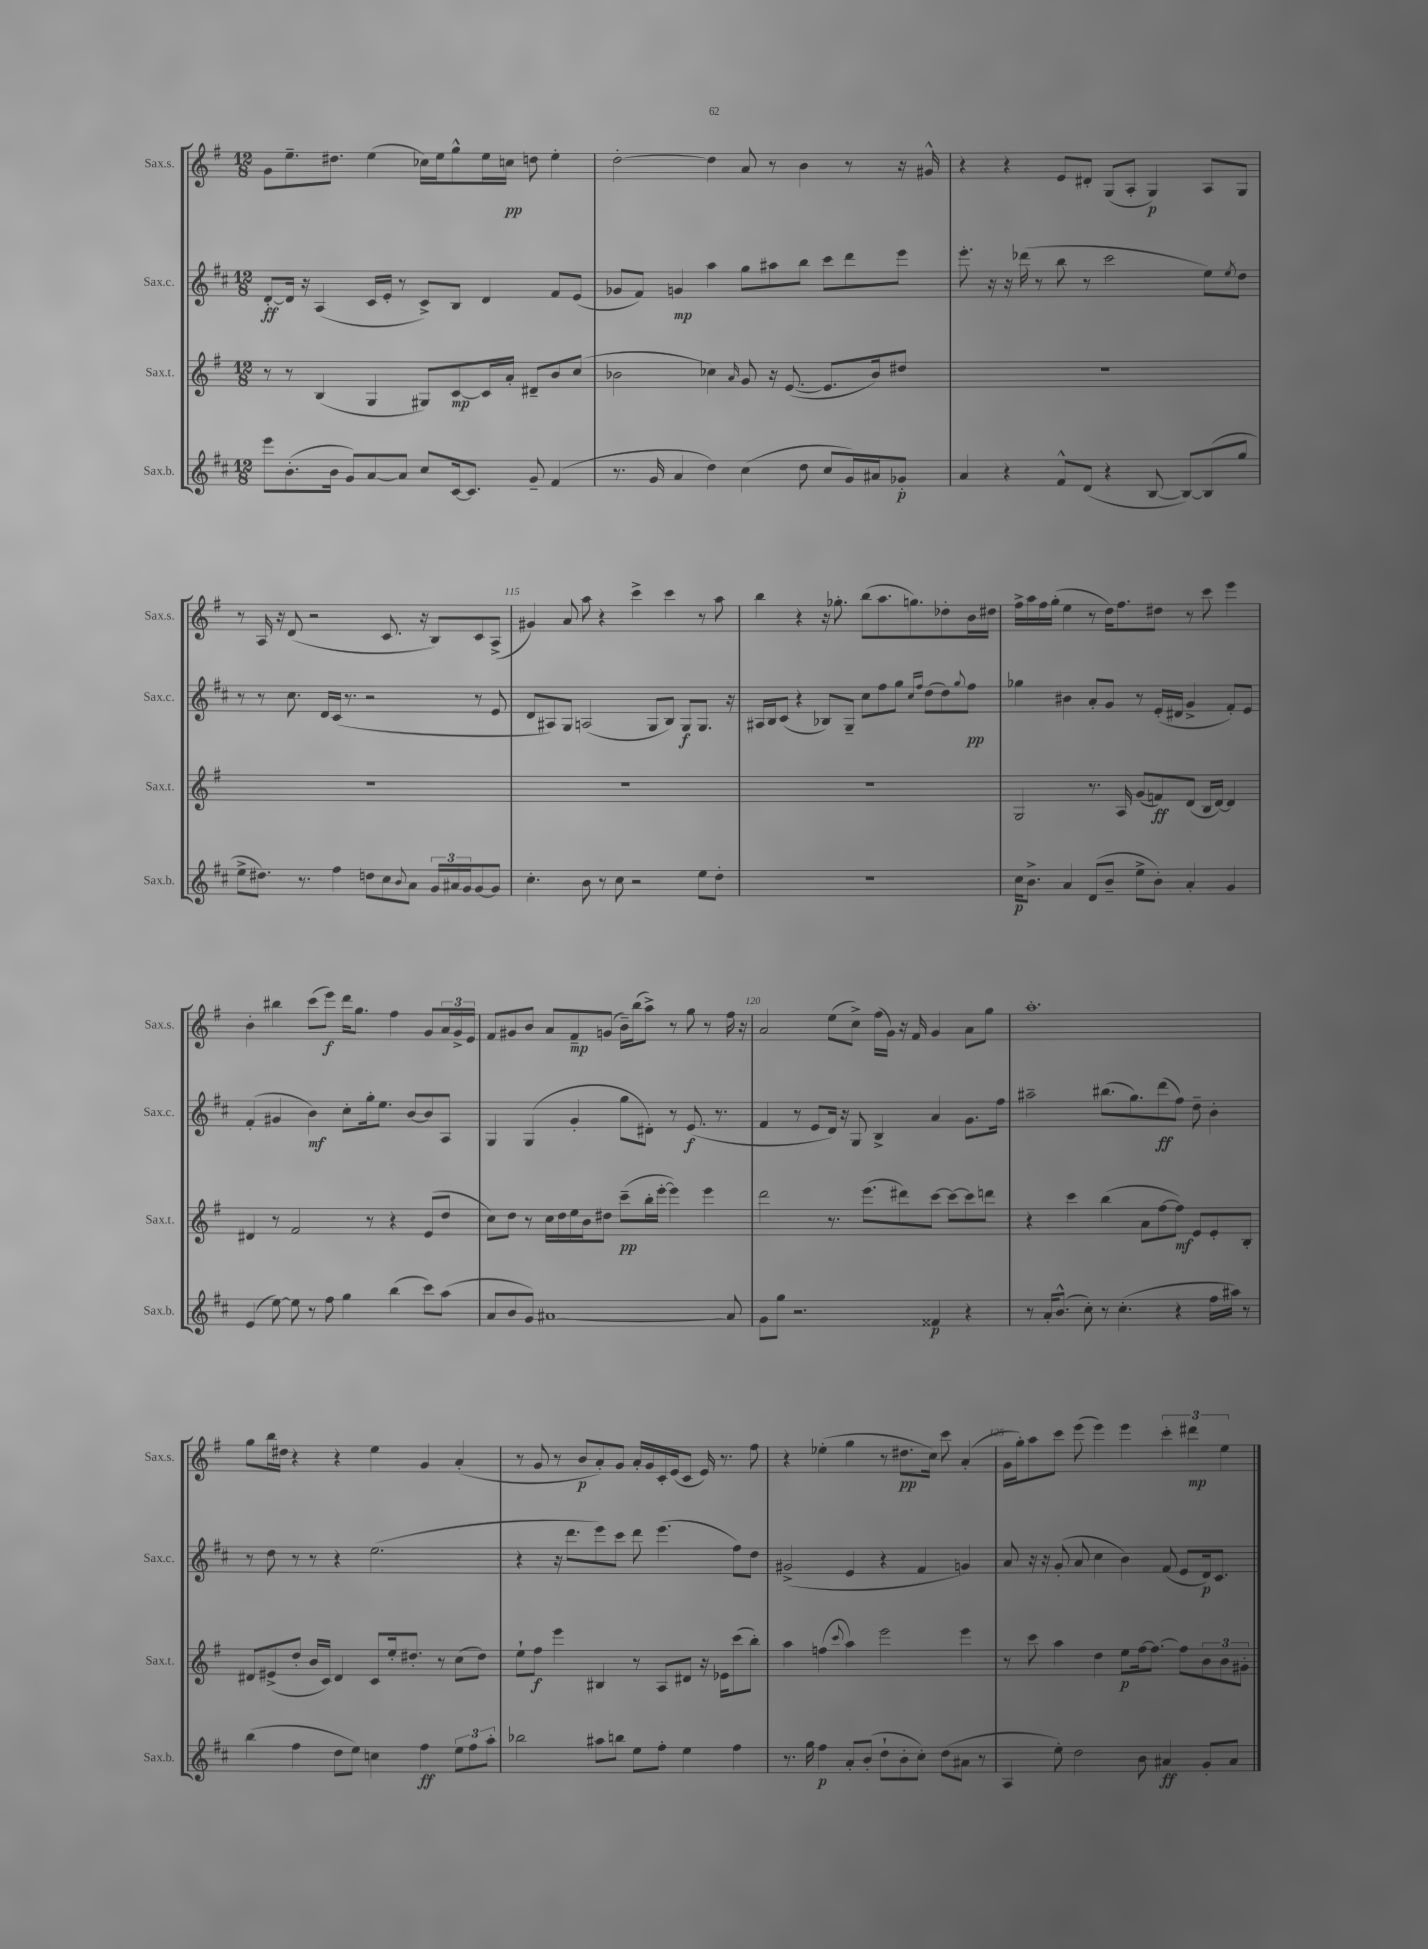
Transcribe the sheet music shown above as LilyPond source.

<<
\new StaffGroup <<
\new Staff = "s0" \with { instrumentName = "Sax.s." shortInstrumentName = "Sax.s." } {
    \clef treble \key g \major \numericTimeSignature \time 12/8
    g'8 e''8.-- dis''8. e''4( ces''16) e''16 g''8-^ e''16 c''16\pp d''8 e''4-. |
    d''2~-. d''4 a'8 r8 b'4 r8 r16 gis'16-^ |
    r4 r4 e'8 dis'8-. g8( a8-. g4\p) a8 g8 |
    r8 a16 r16 d'8( r2 c'8. r16 b8) c'8 a8->( |
    gis'4) a'8 a''8 r4 c'''4-> c'''4 r8 a''8 |
    b''4 r4 r16 ges''8.-. b''8( a''8. g''8.) des''8-. b'16 dis''16 |
    fis''16-> a''16 fis''16 g''16-.( e''4 r8 d''16) fis''8. dis''8 r8 c'''8 e'''4 |
    b'4-. bis''4 c'''8( e'''8\f) d'''16 g''8. fis''4 g'8 \tuplet 3/2 { a'16 g'16-> e'16 } |
    fis'8 gis'8 b'8 a'8 fis'8--\mp g'8( b'16--) b''16( a''8->) r8 g''8 r8 fis''16 r16 |
    a'2 e''8( c''8->) fis''16( g'16) r16 fis'16 g'4 a'8 g''8 |
    a''1.-. |
    g''8 b''16 dis''16 r4 r4 e''4 g'4 a'4-.( |
    r8 g'8 r8 b'8\p a'8-.) g'8 a'16-. g'16 c'16-. e'16( c'8 e'16) r8. fis''8 |
    r4 ees''4-.( g''4 r8 dis''8.\pp c''16) c'''8 a'4-.( |
    g'16 g''16-.) a''8 c'''8 e'''8( e'''4) e'''4 \tuplet 3/2 { c'''4-. dis'''4\mp e''4 } \bar "|." |
}
\new Staff = "s1" \with { instrumentName = "Sax.c." shortInstrumentName = "Sax.c." } {
    \clef treble \key d \major \numericTimeSignature \time 12/8
    d'8~-.\ff d'16 r16 a4( cis'16 e'16-. r8 cis'8->) b8 d'4 fis'8 e'8( |
    ges'8 fis'8) g'4\mp a''4 g''8 ais''8 b''8 cis'''8 d'''8 e'''8 |
    e'''8.-. r16 r16 des'''16( r8 b''8 r8 cis'''2 e''8) \acciaccatura { e''8 } d''8 |
    r8 r8 cis''8. d'16 cis'16( r8. r2 r8 e'8 |
    d'8 ais8) g8 a2( g8 b8) g8\f g8. r16 |
    ais16 b16 cis'8( r4 bes8) g8-- cis''8 fis''8 g''8 \grace { cis''16 fis''16 } d''8( d''8) \appoggiatura { g''8 } fis''8\pp |
    ges''4 bis'4 a'8-. g'8 r8 e'16-.( dis'16 g'4-> fis'8-.) e'8 |
    fis'4-.( gis'4 b'4\mf) cis''8-. g''16-. e''8. b'8~ b'8 a8 |
    g4 g4( g'4-. g''8 dis'8-.) r8 e'8.\f( r8. |
    fis'4 r8 e'8 d'16) r16 g8 b4-> a'4 g'8. fis''16 |
    ais''2-- bis''8.( g''8.) d'''8\ff( fis''8) d''8-- b'4-. |
    r8 d''8 r8 r8 r4 e''2.( |
    r4 r16 d'''8. e'''8) cis'''8 d'''8 e'''4.( fis''8) d''8 |
    gis'2->( e'4 r4 fis'4 g'4) |
    a'8 r16 r16 g'8-.( a'8 cis''4 b'4) fis'8( e'8 d'16\p) cis'8. \bar "|." |
}
\new Staff = "s2" \with { instrumentName = "Sax.t." shortInstrumentName = "Sax.t." } {
    \clef treble \key g \major \numericTimeSignature \time 12/8
    r8 r8 b4( g4 gis8) c'8~\mp c'16 a'16-. dis'8-- b'8 c''8( |
    bes'2 ces''4) \grace { a'16 } g'8 r16 e'8.~( e'8. bes'16) dis''8 |
    R1. |
    R1. |
    R1. |
    R1. |
    g2 r8. a16 g'8( f'8\ff) d'8( b16 d'16~) d'4 |
    dis'4 r8 fis'2 r8 r4 e'8( d''8 |
    c''8) d''8 r8 c''16 d''16 e''16 b'16 dis''8 c'''8--\pp( b''16-. e'''16~-. e'''4) e'''4 |
    d'''2 r8. e'''8.( dis'''8) c'''8~ c'''8~ c'''8 d'''8 |
    r4 c'''4 b''4( a'8 fis''8~ fis''8\mf) e'8 e'8-. b8-. |
    dis'8 eis'8->( d''8-. b'16 c'16) dis'4 c'8 e''16-. dis''8.-. r8 c''8( dis''8) |
    e''8-! fis''8\f e'''4 bis4 r8 a8 dis'8 r16 ees'16 c'''8( b''8-.) |
    a''4 f''4( \appoggiatura { c'''8 } a''4) e'''2 e'''4 |
    r8 c'''8 a''4 d''4 e''8\p fis''16~ fis''8.~ fis''8 \tuplet 3/2 { b'8 b'8 gis'8-. } \bar "|." |
}
\new Staff = "s3" \with { instrumentName = "Sax.b." shortInstrumentName = "Sax.b." } {
    \clef treble \key d \major \numericTimeSignature \time 12/8
    e'''8 b'8.-.( b'16 g'8) a'8~ a'8 cis''8 cis'16~ cis'8. g'8-- fis'4( |
    r8. g'16 a'4 d''4) cis''4( d''8 cis''8 g'16) ais'16 ges'8-.\p |
    a'4 r4 fis'8-^ d'8( r4 b8~ b8~) b8( g''8 |
    e''8-> dis''8.) r8. fis''4 d''8 cis''8 \appoggiatura { b'8 } a'8 \tuplet 3/2 { g'16 ais'16 g'16 } g'8~ g'8 |
    cis''4.-. b'8 r8 cis''8 r2 e''8 d''8-. |
    R1. |
    cis''16\p b'8.-> a'4 d'8( b'8-- e''8-> b'8-.) a'4-. g'4 |
    e'4( e''8~) e''8 r8 fis''8 g''4 b''4( cis'''8) a''8( |
    a'8 b'8 g'8) ais'1~ ais'8 |
    g'8 g''8 r2. fisis'4\p r4 |
    r8 a'16-. b'8.-^( cis''8-.) r8 cis''4.-.( r4 fis''16 ais''16) r8 |
    b''4( fis''4 d''8 e''8) c''4 fis''4\ff \tuplet 3/2 { e''8 fis''8 a''8-. } |
    bes''2 ais''8 b''8 e''8 fis''8-. e''4 fis''4 |
    r8. g''16 fis''4\p a'8-. b'8-.( d''8-! b'8-. cis''8-.) d''8( ais'8 r8 |
    a4 e''8-.) d''2 b'8 ais'4\ff g'8-. ais'8 \bar "|." |
}
>>
>>
\layout { \context { \Score currentBarNumber = #111 \override BarNumber.break-visibility = ##(#f #t #t) barNumberVisibility = #(every-nth-bar-number-visible 5) } }
